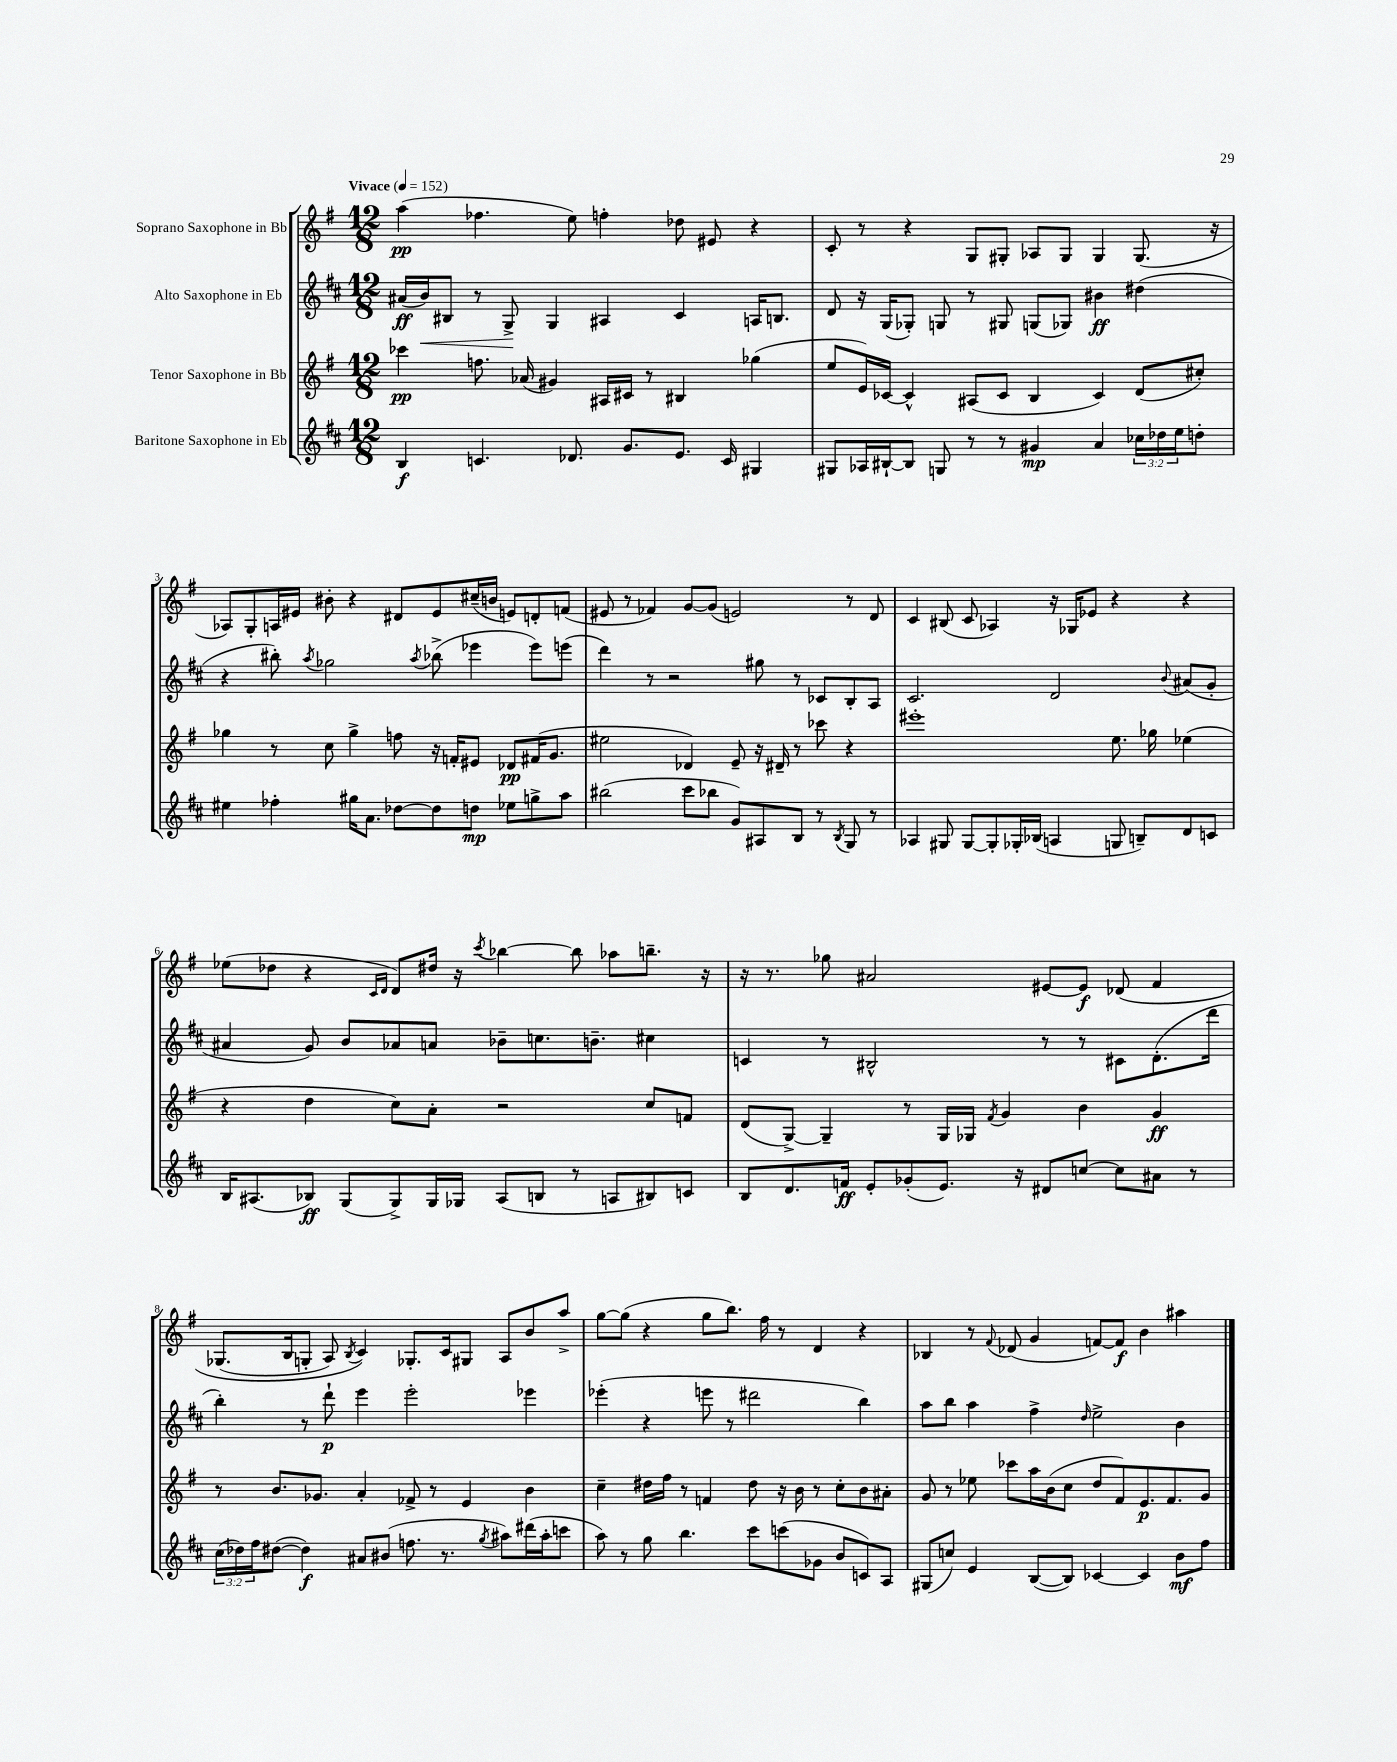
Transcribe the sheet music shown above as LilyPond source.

<<
\new StaffGroup <<
\new Staff = "s0" \with { instrumentName = "Soprano Saxophone in Bb" } {
    \clef treble \key g \major \numericTimeSignature \time 12/8 \tempo "Vivace" 4 = 152
    a''4\pp( fes''4. e''8) f''4-. des''8 eis'8 r4 |
    c'8-. r8 r4 g8 gis8-. aes8 gis8 gis4 gis8.( r16 |
    aes8) g8-. a16 eis'16 bis'8-. r4 dis'8 eis'8 cis''16--( b'16 e'8) d'8-. f'8( |
    eis'8 r8 fes'4) g'8~ g'8( e'2) r8 d'8 |
    c'4 bis8( c'8 aes4) r16 ges16 ees'8 r4 r4 |
    ees''8( des''8 r4 \grace { c'16 d'16 } d'8) dis''16 r16 \acciaccatura { c'''8 } bes''4~ bes''8 aes''8 b''8.-- r16 |
    r16 r8. ges''8 ais'2 eis'8~ eis'8\f des'8\( fis'4 |
    ges8.( b16 g8-. a8) \acciaccatura { b8 } c'4\) ges8.-. c'16 gis8 a8 b'8 a''8-> |
    g''8~ g''8( r4 g''8 b''8.) fis''16 r8 d'4 r4 |
    bes4 r8 \appoggiatura { fis'8 } des'8( g'4 f'8~) f'8\f b'4 ais''4 \bar "|." |
}
\new Staff = "s1" \with { instrumentName = "Alto Saxophone in Eb" } {
    \clef treble \key d \major \numericTimeSignature \time 12/8
    ais'16\ff( b'16\<) bis8 r8 g8->\! g4 ais4 cis'4 a16 b8. |
    d'8 r16 g16( ges8-.) g8 r8 gis8 g8( ges8) bis'4\ff dis''4( |
    r4 bis''8-.) \acciaccatura { a''8 } ges''2 \acciaccatura { a''8 } bes''8->( ees'''4 ees'''8) e'''8( |
    d'''4) r8 r2 gis''8 r8 ces'8 b8-. a8 |
    cis'2. d'2 \appoggiatura { b'8 } ais'8( g'8-. |
    ais'4 g'8) b'8 aes'8 a'8 bes'8-- c''8. b'8.-- cis''4 |
    c'4 r8 bis2-^ r8 r8 cis'8 d'8.-.( d'''16 |
    b''4-.) r8 d'''8-!\p e'''4 e'''2-. ees'''4 |
    ees'''4-.( r4 e'''8 r8 dis'''2 b''4) |
    a''8 b''8 a''4 fis''4-> \grace { d''16 } e''2-> b'4 \bar "|." |
}
\new Staff = "s2" \with { instrumentName = "Tenor Saxophone in Bb" } {
    \clef treble \key g \major \numericTimeSignature \time 12/8
    ces'''4\pp f''8. aes'16( gis'4) ais16 cis'16 r8 bis4 ges''4( |
    e''8 e'16) ces'16~ ces'4-^ ais8( ces'8 b4 ces'4) d'8( cis''8-.) |
    ges''4 r8 c''8 ges''4-> f''8 r16 f'16-. eis'8 des'8\pp fis'16( g'8. |
    eis''2 des'4) e'8-- r16 dis'16-- r8 ces'''8 r4 |
    eis'''1-. e''8. ges''16 ees''4( |
    r4 d''4 c''8) a'8-. r2 c''8 f'8 |
    d'8( g8~->) g4-- r8 g16 ges16 \acciaccatura { fis'8 } g'4 b'4 g'4\ff |
    r8 b'8. ges'8. a'4-. fes'8-> r8 e'4 b'4 |
    c''4-- dis''16 fis''16 r8 f'4 dis''8 r16 b'16 r8 c''8-. b'8 ais'8-. |
    g'8 r8 ees''8 ces'''8 a''16 b'16( c''8 d''8 fis'8) e'8.\p fis'8. g'8 \bar "|." |
}
\new Staff = "s3" \with { instrumentName = "Baritone Saxophone in Eb" } {
    \clef treble \key d \major \numericTimeSignature \time 12/8 \override Staff.TupletNumber.text = #tuplet-number::calc-fraction-text
    b4\f c'4. des'8. g'8. e'8. c'16 gis4 |
    gis8 aes16 bis16~-! bis8 g8 r8 r8 gis'4\mp a'4 \tuplet 3/2 { ces''16 des''16 e''16 } d''8-. |
    eis''4 fes''4-. gis''16 a'8. des''8~ des''8 d''8\mp ees''8 g''8-> a''8 |
    bis''2( cis'''8 bes''8 g'8) ais8 b8 r8 \acciaccatura { b8 } g8 r8 |
    aes4 gis8 gis8~ gis8-. ges16-. bes16( a4 g8 b8--) d'8 c'8 |
    b16 ais8.( bes8\ff) g8( g8->) g16 ges16 ais8( b8 r8 a8 bis8) c'8 |
    b8 d'8. f'16\ff e'8-. ges'8-.( e'8.) r16 dis'8 c''8~ c''8 ais'8 r8 |
    \tuplet 3/2 { cis''16( des''16) fis''16 } dis''8~( dis''4\f) ais'8 bis'8( f''8. r8. \acciaccatura { g''8 } ais''8) dis'''16( ais''16-. c'''8 |
    a''8) r8 g''8 b''4. cis'''8 c'''8( ges'8 b'8 c'8) a8 |
    gis8( c''8) e'4 b8~( b8) ces'4~ ces'4 b'8\mf fis''8 \bar "|." |
}
>>
>>
